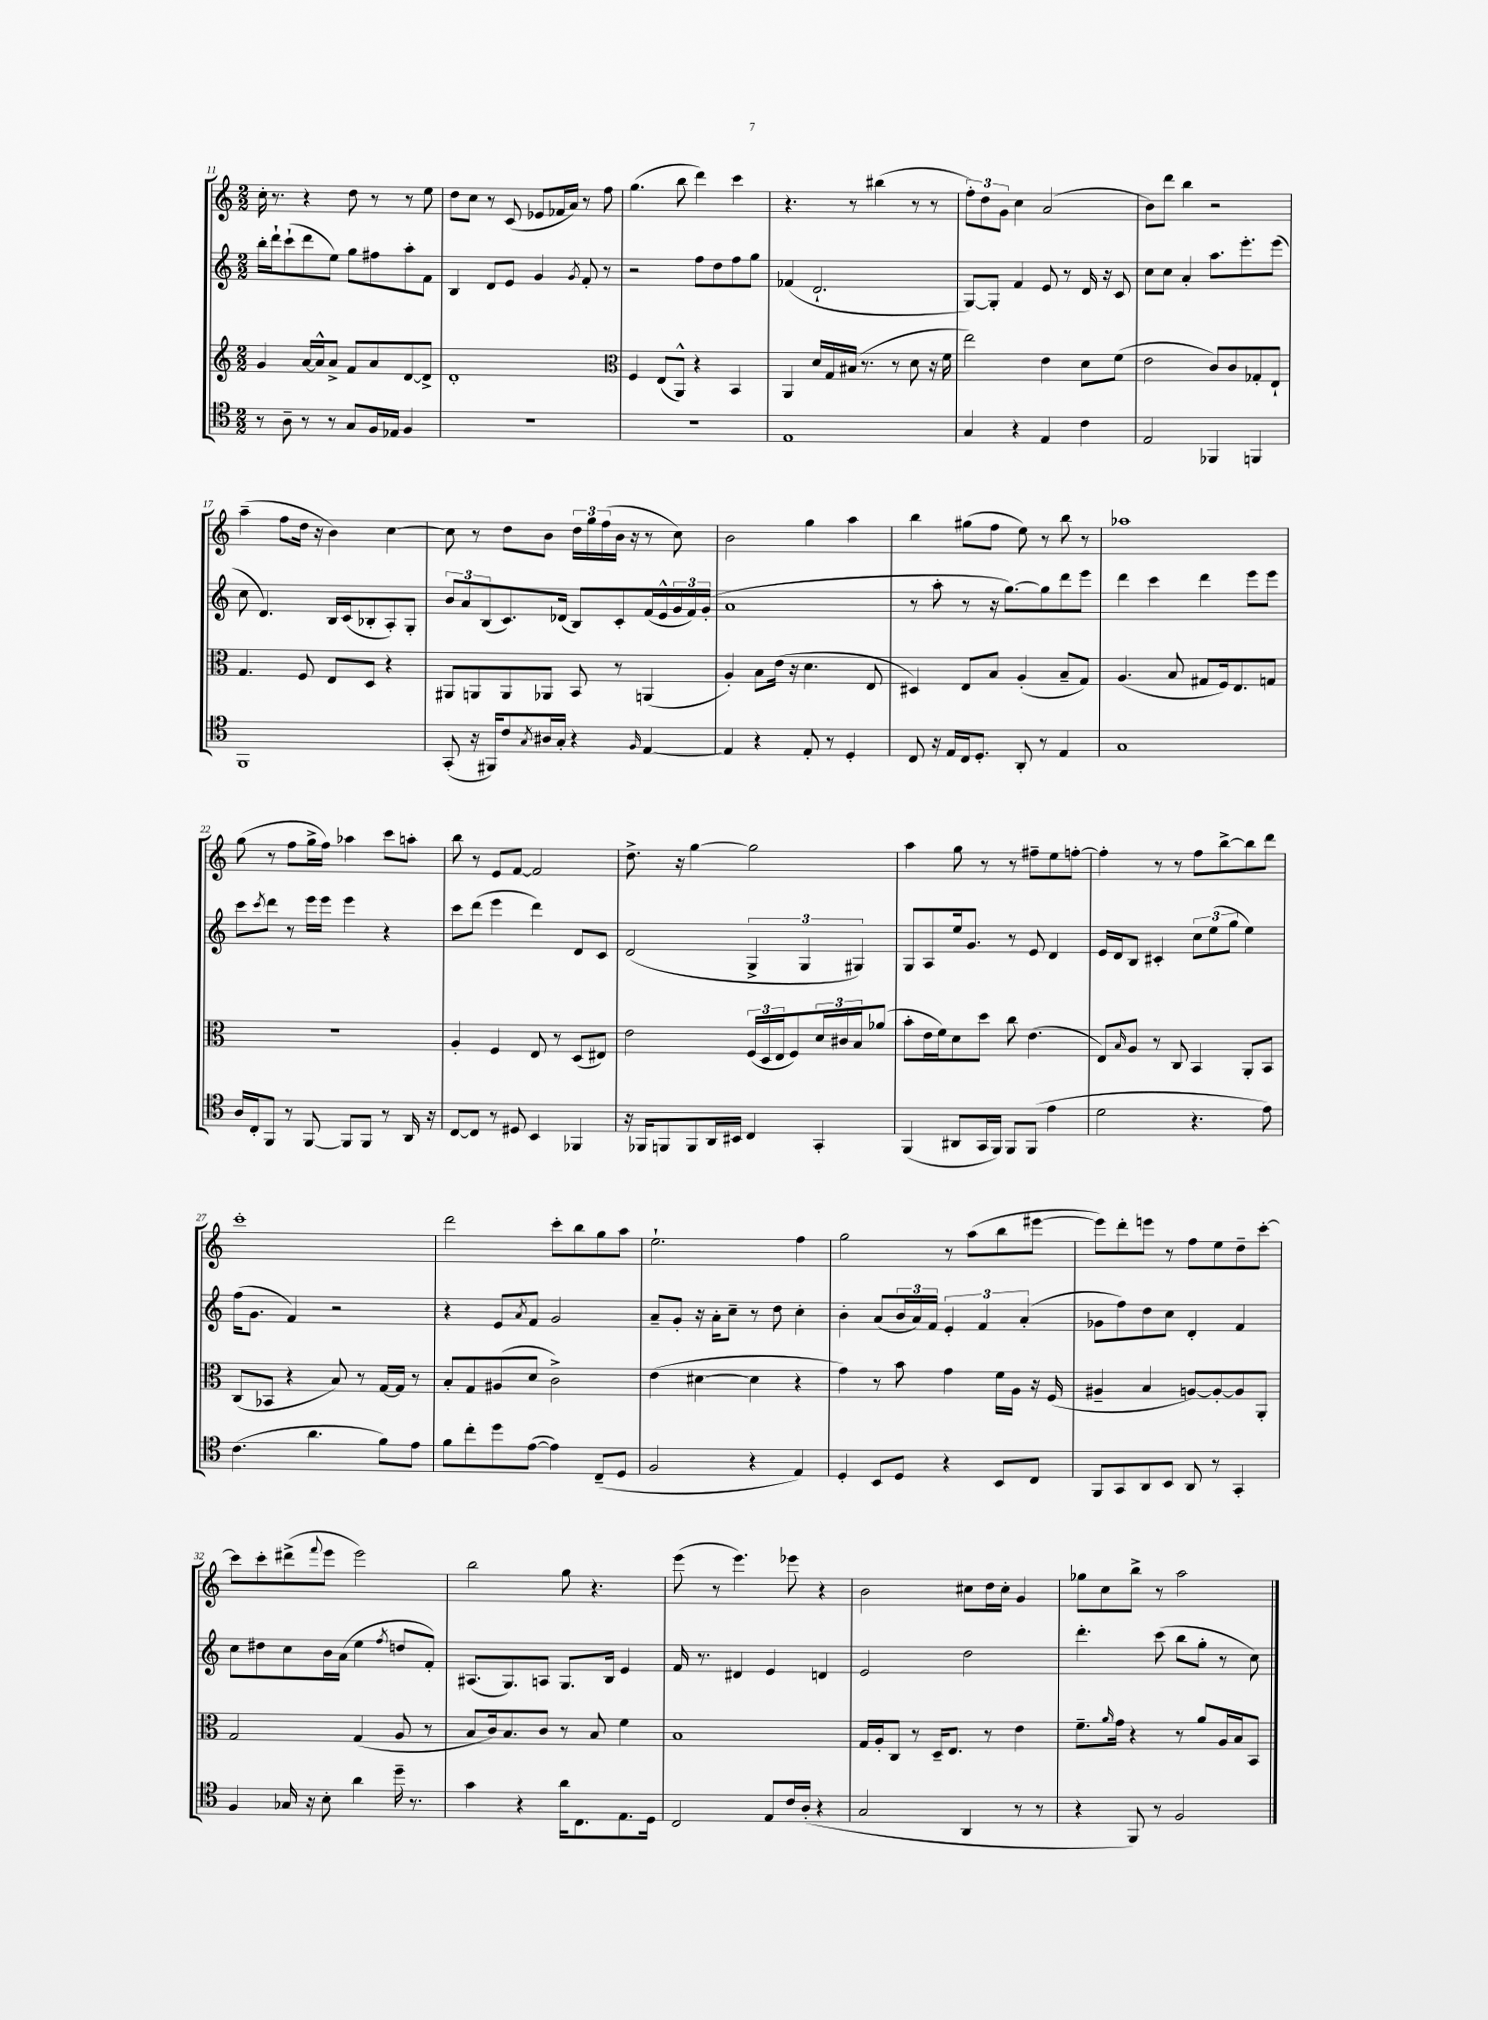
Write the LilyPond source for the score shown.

<<
\new StaffGroup <<
\new Staff = "s0" {
    \clef treble \key c \major \numericTimeSignature \time 2/2
    c''16-. r8. r4 d''8 r8 r8 e''8 |
    d''8 c''8 r8 c'8( ees'8 fes'16 a'16) r8 f''8 |
    g''4.( b''8 d'''4) c'''4 |
    r4. r8 bis''4( r8 r8 |
    \tuplet 3/2 { f''8-.) d''8 g'8 } c''4 a'2( |
    b'8) d'''8 b''4 r2 |
    a''4--( f''8 d''16 r16 b'4) c''4~ |
    c''8 r8 d''8 b'8 \tuplet 3/2 { d''16 g''16 f''16( } b'16 r16 r8 c''8) |
    b'2 g''4 a''4 |
    b''4 gis''8( f''8 e''8) r8 b''8 r8 |
    aes''1 |
    g''8( r8 f''8 g''16-> f''16) aes''4 c'''8 a''8-. |
    b''8 r8 e'8 f'8~ f'2 |
    d''8.-> r16 g''4~ g''2 |
    a''4 g''8 r8 r8 fis''8-- e''8 f''8~-. |
    f''4-. r8 r8 f''8 b''8~-> b''8 d'''8 |
    c'''1-. |
    d'''2 c'''8-. b''8 g''8 a''8 |
    e''2.-! f''4 |
    g''2 r8 a''8( b''8 eis'''8~ |
    eis'''8) d'''8-. e'''8 r8 f''8 e''8 d''8-- c'''8~-. |
    c'''8 c'''8-. dis'''8->( \appoggiatura { f'''8 } e'''8 e'''2) |
    b''2 g''8 r4. |
    e'''8( r8 e'''4.) ees'''8 r4 |
    b'2 cis''8 d''16 cis''16-. g'4 |
    ges''8 c''8 b''8-> r8 a''2 \bar "|." |
}
\new Staff = "s1" {
    \clef treble \key c \major \numericTimeSignature \time 2/2
    b''16-. d'''16-! c'''8-!( d'''8 e''8) g''8 fis''8 a''8-. f'8 |
    b4 d'8 e'8 g'4 \acciaccatura { g'8 } f'8-. r8 |
    r2 f''8 d''8 f''8 g''8 |
    fes'4( d'2.-! |
    g8~) g8-. f'4 e'8 r8 d'16 r16 c'8 |
    c''8 c''8 a'4-. a''8. e'''8.-. e'''8( |
    c''8 d'4.) b16 c'16( bes8-. a8-.) g8-. |
    \tuplet 3/2 { b'8 a'8 b8( } c'8.) des'16( b8) c'8-. f'16( e'16-^ \tuplet 3/2 { g'16 f'16) g'16-.( } |
    a'1 |
    r8 a''8-. r8 r16 g''8.~) g''8 d'''8 e'''8 |
    d'''4 c'''4 d'''4 e'''8 e'''8 |
    c'''8 \acciaccatura { c'''8 } d'''8 r8 e'''16 e'''16 e'''4 r4 |
    c'''8 d'''8( e'''4 d'''4) d'8 c'8 |
    d'2( \tuplet 3/2 { g4-> g4 gis4) } |
    g8 a8 e''16 g'8. r8 e'8 d'4 |
    e'16 d'16 b8 cis'4-. \tuplet 3/2 { c''8 e''8( g''8 } e''4) |
    f''16( g'8. f'4) r2 |
    r4 e'8 \acciaccatura { a'8 } f'8 g'2 |
    a'8-- g'8-. r16 a'16-. c''8-- r8 d''8 c''4-. |
    b'4-. a'8( \tuplet 3/2 { b'16 a'16) f'16 } \tuplet 3/2 { e'4-. f'4 a'4-.( } |
    ges'8 f''8) d''8 c''8 d'4-. f'4 |
    c''8 dis''8 c''8 b'16 a'16( e''4 \acciaccatura { f''8 } d''8 f'8-.) |
    ais8.( g8.) a8 g8. b16 e'4 |
    f'16 r8. dis'4 e'4 d'4 |
    e'2 d''2 |
    d'''4.-. c'''8( b''8 g''8-. r8 c''8) \bar "|." |
}
\new Staff = "s2" {
    \clef treble \key c \major \numericTimeSignature \time 2/2
    g'4 a'16~ a'16-^ a'8-> f'8 a'8 d'8~ d'8-> |
    d'1-. |
    \clef alto f4 e8( a,8-^) r4 b,4 |
    a,4 d'16 g16 bis16( r8. r8 d'8 r16 f'16 |
    e''2) e'4 d'8 f'8( |
    e'2 c'8) c'8 ges8-. e8-! |
    g4. f8 e8 d8 r4 |
    ais,8 a,8 a,8 aes,8 b,8 r8 a,4( |
    a4-.) b8 e'16( r16 d'4. e8 |
    dis4) e8 b8 a4-.( b8-- g8) |
    a4.( b8 gis8 f16) e8. g8 |
    R1 |
    a4-. f4 e8 r8 d8( eis8) |
    e'2 \tuplet 3/2 { f16( d16 e16 } f8) \tuplet 3/2 { d'16 cis'16 b16 } aes'8( |
    b'8-. e'16 f'16) d'8 d''8 c''8 e'4.( |
    e8) \grace { b16 } a8 r8 c8 b,4 a,8-. b,8 |
    c8( bes,8 r4 b8) r8 g16~ g16 r8 |
    b8-. g8 ais8( d'8 c'2->) |
    e'4( dis'4~ dis'4 r4 |
    g'4) r8 b'8 g'4 f'16 a16 r16 f16( |
    ais4-- b4 a8~) a8~-. a8 a,8-. |
    g2 g4( a8 r8 |
    b8 c'16) b8. c'8 r8 b8 f'4 |
    b1 |
    g16 a16-. c8 r8 d16-- e8. r8 e'4 |
    f'8.-- \grace { a'16 } g'16 r4 r8 a'8 a16 b16 b,8 \bar "|." |
}
\new Staff = "s3" {
    \clef tenor \key c \major \numericTimeSignature \time 2/2
    r8 a8-- r8 r8 g8 f16 ees16 f4 |
    R1 |
    R1 |
    e1 |
    g4 r4 e4 c'4 |
    e2 fes,4 f,4 |
    f,1 |
    g,8-.( r16 fis,16) c'8 \acciaccatura { g8 } ais16 g16-. r4 \grace { f16 } e4~ |
    e4 r4 e8-. r8 d4-. |
    c8 r16 e16 c16 d8.-. a,8-. r8 e4 |
    g1 |
    a16 c16-. f,8 r8 f,8~ f,8 f,8 r8 a,16 r16 |
    c8~ c8 r8 dis8 b,4 fes,4 |
    r16 fes,16 f,8 f,8 a,16 bis,16 c4 g,4-. |
    f,4( ais,8 g,16 f,16) f,8 f,8( e'4 |
    d'2 r4. e'8) |
    c'4.( a'4. f'8) e'8 |
    f'8 c''8-. d''8 e'8~( e'4) c8--( d8 |
    f2 r4 e4) |
    d4-. b,8 d8 r4 b,8 c8 |
    f,8 g,8 a,8 b,8 a,8 r8 g,4-. |
    f4 ges16 r16 b8-. a'4 d''16-- r8. |
    g'4 r4 a'16 c8. e8. d16 |
    c2 e8 c'16 a16-.( r4 |
    g2 a,4 r8 r8 |
    r4 f,8) r8 f2 \bar "|." |
}
>>
>>
\layout { \context { \Score currentBarNumber = #11 } }
